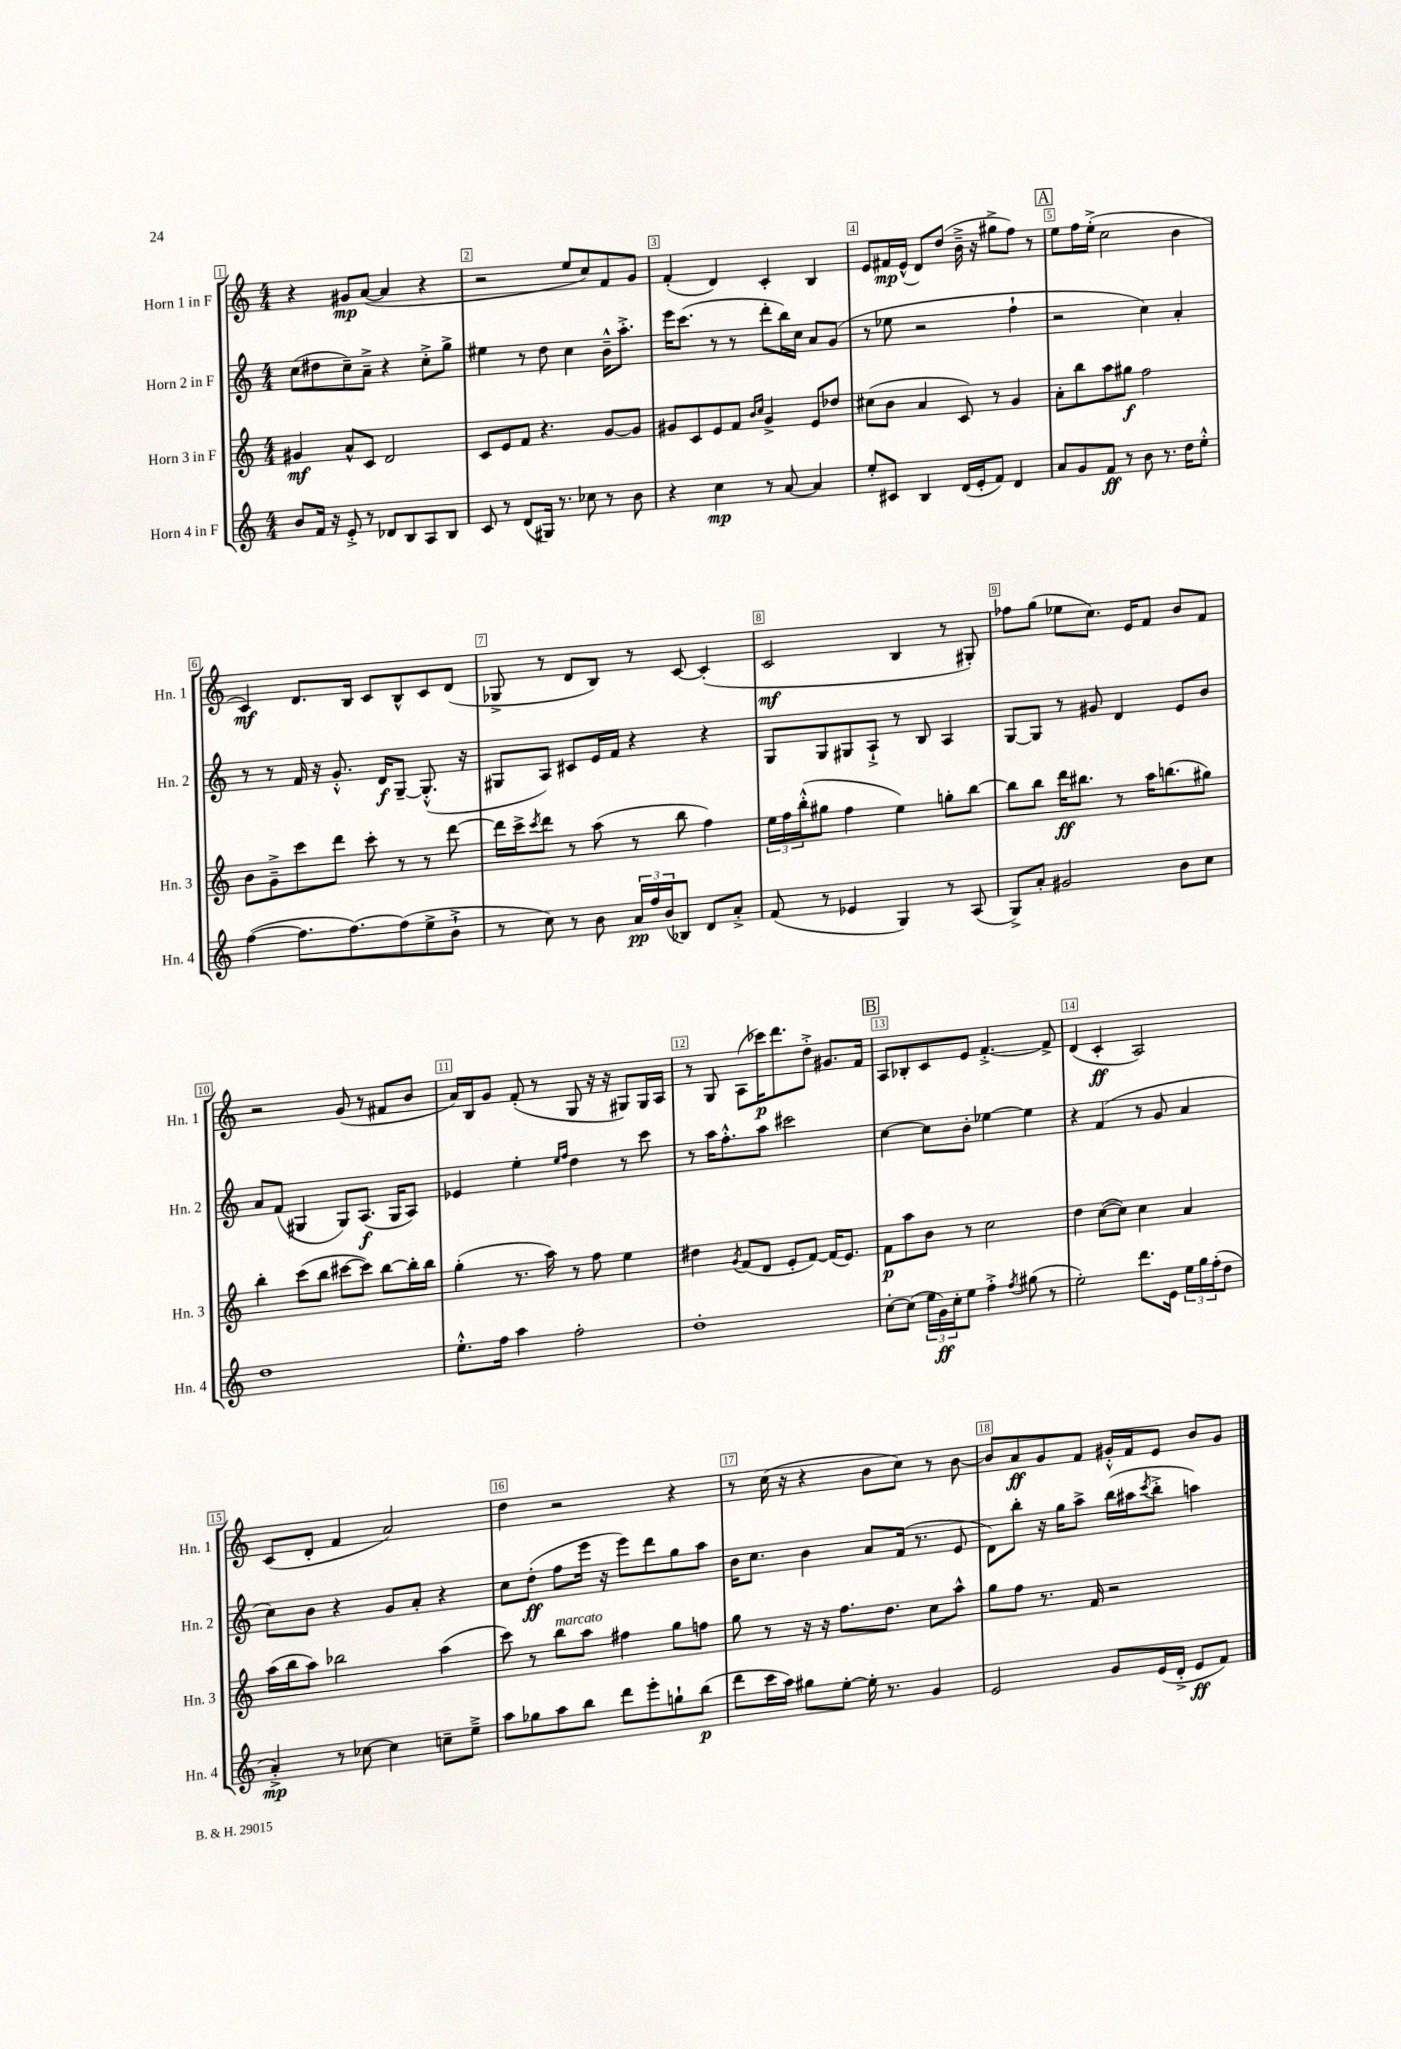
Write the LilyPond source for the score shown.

<<
\new StaffGroup <<
\new Staff = "s0" \with { instrumentName = "Horn 1 in F" shortInstrumentName = "Hn. 1" } {
    \clef treble \key c \major \numericTimeSignature \time 4/4
    r4 gis'8\mp a'8~( a'4 r4 |
    r2 e''8 c''8) f'8 g'8 |
    f'4-.( d'4) c'4-. b4 |
    e'8 fis'16\mp e'16-^( d'8) d''8( b'16---> r16 gis''8-> f''8) r8 |
    \mark \markup { \box "A" } e''8 f''16 e''16-.->( c''2 b'4 |
    c'4\mf) d'8. b16 c'8 b8-^ c'8 d'8( |
    ges8-> r8 d'8 b8) r8 c'8~ c'4-.( |
    c'2\mf b4 r8 gis8-.) |
    fes''8 g''8( ees''8 c''8.) e'16 f'8 b'8 f'8 |
    r2 g'8( r8 fis'8 b'8 |
    a'16) b16 g'8 f'8-.( r8 g8 r16 r16 gis8) gis16 a16 |
    r8 g8 a8( ces'''16\p) d'''8. d''8-.-> gis'8. f'16 |
    \mark \markup { \box "B" } a8 bes8-. c'8 e'8 f'4.~-.-> f'8-> |
    d'4( c'4-.\ff a2) |
    c'8( d'8-. f'4 a'2) |
    d''4 r2 r4 |
    r8 c''16( r16 r4 b'8 c''8) r8 b'8~ |
    b'8 a'8\ff g'8 f'8 gis'16-.-^ f'16 e'8 b'8 gis'8 \bar "|." |
}
\new Staff = "s1" \with { instrumentName = "Horn 2 in F" shortInstrumentName = "Hn. 2" } {
    \clef treble \key c \major \numericTimeSignature \time 4/4
    c''8( dis''8 c''8--) a'8---> r4 c''8-.-> g''8-> |
    eis''4 r8 d''8 c''4 b'16---^ a''8.-.-> |
    e'''16 c'''8.( r8 r8 d'''8-. b''16) c''16 a'8 g'8( |
    r8 ees''8 r2 f''4-! |
    \mark \markup { \box "A" } r2 c''4) a'4-. |
    r8 r8 f'16 r16 g'8.-.-^ d'16\f g8~-- g8.-.-^( r16 |
    gis8 a8) cis'8 e'16 f'16 r4 r4 |
    g8 g8 gis8 a8-!-> r8 b8 a4 |
    g8~ g8 r8 gis'8 d'4 e'8 b'8 |
    a'8 f'8( gis4 gis8) a8.\f( gis16 a8) |
    ees'4 e''4-. \grace { e''16 f''16 } d''4 r8 c'''8 |
    r8 a''16 f''8.-.-^ a''8 cis'''2 |
    \mark \markup { \box "B" } c''4~ c''8 b'8-. ees''4~ ees''4 |
    r4 f'4( r8 g'8 a'4 |
    c''8) b'8 r4 g'8 a'8-. r4 |
    c''8 d''8-.\ff( f''8 e'''16 r16 e'''8) d'''8 g''8 a''8 |
    b'16 c''8. b'4 a'8 f'16( r8. e'8 |
    d'8) b''8-. r16 g''16 a''8-> b''16( ais''16 \acciaccatura { c'''8 } b''8-.-> a''4) \bar "|." |
}
\new Staff = "s2" \with { instrumentName = "Horn 3 in F" shortInstrumentName = "Hn. 3" } {
    \clef treble \key c \major \numericTimeSignature \time 4/4
    gis'4\mf a'8-^ c'8 d'2 |
    c'8 e'8 f'8 r4. g'8~ g'8 |
    gis'8 c'8 e'8 f'8 \grace { b'16 c''16 } gis'4-> e'8 des''8 |
    cis''8( b'8 a'4 c'8) r8 g'4 |
    \mark \markup { \box "A" } a'8-. b''8 a''8 gis''8\f f''2 |
    b'8 g'8---> c'''8 d'''8 c'''8-. r8 r8 d'''8~ |
    d'''16 c'''16-> \acciaccatura { c'''8 } d'''8 r8 a''8( r8 b''8 f''4) |
    \tuplet 3/2 { e''16 f''16 b''16-.-^( } gis''8 f''4 e''4) g''8-. b''8~ |
    b''8 b''8 d'''16\ff bis''8. r8 a''16 b''8.( gis''8) |
    b''4-. c'''8( b''8 cis'''8~ cis'''8) b''8~ b''16-. b''16 |
    g''4-.( r8. a''16) r8 f''8 e''4 |
    dis''4 \acciaccatura { g'8 } f'8( d'8 e'8-. f'8~) f'16( e'8.) |
    \mark \markup { \box "B" } f'8\p a''8 b'8 r8 c''2 |
    d''4 c''8~( c''8) c''4 a'4 |
    a''16( b''16 a''8) bes''2 a''4( |
    c'''8) r8 b''8^\markup { \italic "marcato" } a''8 fis''4 g''8 f''8 |
    g''8 r8 r16 r16 f''8. d''8. c''8 a''8-^ |
    g''8 f''8 r8. f'16 r2 \bar "|." |
}
\new Staff = "s3" \with { instrumentName = "Horn 4 in F" shortInstrumentName = "Hn. 4" } {
    \clef treble \key c \major \numericTimeSignature \time 4/4
    b'8 f'16 r16 e'8-.-> r8 des'8 b8 a8 b8 |
    c'8 r8 d'8( gis16) r8. ces''8 r8 b'8 |
    r4 c''4\mp r8 a'8~ a'4 |
    e''8-. cis'8 b4 d'16( e'16-. f'8) d'4 |
    \mark \markup { \box "A" } a'8 g'8 f'8\ff r8 b'8 r8. d''16 e''8-.-^ |
    f''4~( f''8. f''8.~) f''8( e''8-> b'8-!-> |
    r8 c''8) r8 b'8 \tuplet 3/2 { a'16\pp f''16 b'16( } bes8) d'8 a'8-.-> |
    f'8( r8 ees'4 g4) r8 a8( |
    g8->) a'8-. gis'2 b'8 c''8 |
    d''1 |
    e''8.-.-^ f''16 a''4 f''2-. |
    d''1-. |
    \mark \markup { \box "B" } c''8~-. c''8( \tuplet 3/2 { e''16 g'16\ff) c''16-. } e''8 f''4-.-> \acciaccatura { f''8 } gis''8( r8 |
    e''2-.) d'''8. e'16 \tuplet 3/2 { e''16 g''16 f''16-.( } d''8 |
    a'4-.->\mp) r8 ces''8~ ces''4 c''8-- e''8---> |
    a''8 ges''8 a''8 b''8 d'''8 e'''8-. g''8-! b''8\p( |
    d'''8 c'''16 a''16) gis''8 e''8~-. e''16-. r8. g'4 |
    e'2 g'8 e'16( d'16-.-> e'8\ff f'8) \bar "|." |
}
>>
>>
\layout { \context { \Score \override BarNumber.break-visibility = ##(#f #t #t) barNumberVisibility = #all-bar-numbers-visible \override BarNumber.stencil = #(make-stencil-boxer 0.1 0.3 ly:text-interface::print) } }
